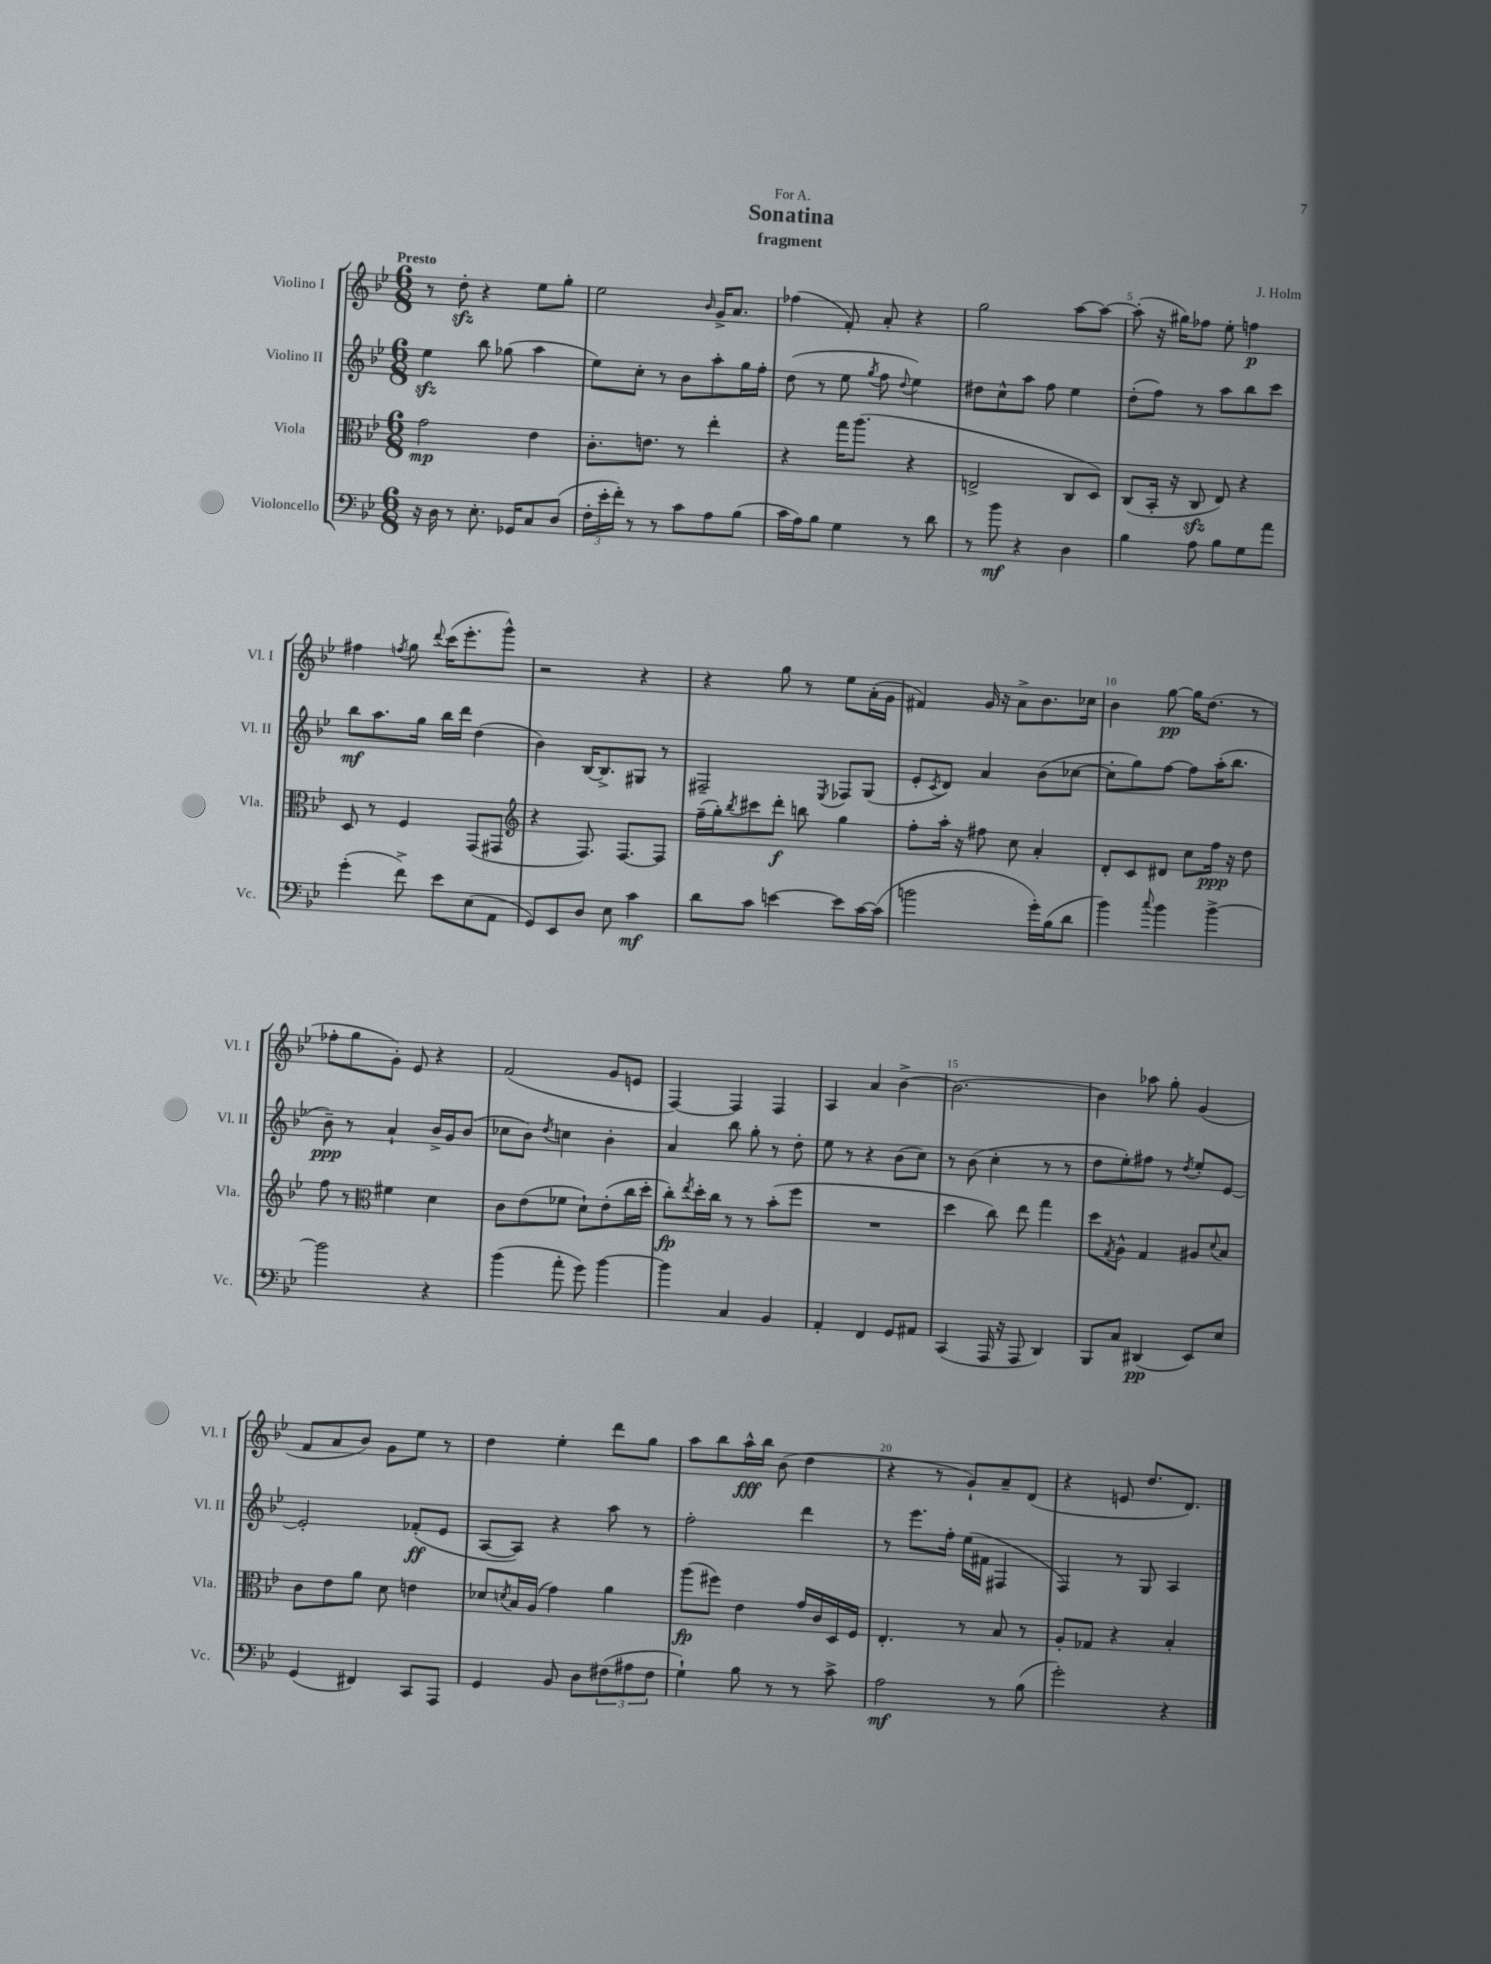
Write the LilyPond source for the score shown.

\header { title = "Sonatina" composer = "J. Holm" subtitle = "fragment" dedication = "For A." }
<<
\new StaffGroup <<
\new Staff = "s0" \with { instrumentName = "Violino I" shortInstrumentName = "Vl. I" } {
    \clef treble \key bes \major \numericTimeSignature \time 6/8 \tempo "Presto"
    r8 d''8-.\sfz r4 ees''8 g''8-. |
    ees''2 \grace { bes'16 } g'16-> a'8. |
    fes''4( f'8-.) a'8-. r4 |
    g''2 a''8~ a''8~ |
    a''8-.( r16 gis''16) fes''8 ees''8-. f''4\p |
    fis''4 \acciaccatura { f''8 } g''8 \appoggiatura { d'''8 } c'''16( ees'''8.-. g'''8-^) |
    r2 r4 |
    r4 g''8 r8 ees''8 a'16-.( g'16 |
    fis'4) g'16 r16 a'8-> bes'8. ces''16 |
    bes'4 g''8~\pp g''16 d''8.( r8 |
    fes''8-. g''8 g'8-.) ees'8 r4 |
    f'2( g'8 e'8 |
    f4~) f4 f4 |
    a4 a'4 bes'4~-> |
    bes'2.~ |
    bes'4 aes''8 g''8-. g'4( |
    f'8 a'8 bes'8) g'8 ees''8 r8 |
    d''4 ees''4-. d'''8 g''8 |
    a''8 bes''8 a''16-^\fff bes''16 bes'8( d''4 |
    r4 r8 g'8-!) a'8-- d'8( |
    r4 e'8 d''8. d'8.) \bar "|." |
}
\new Staff = "s1" \with { instrumentName = "Violino II" shortInstrumentName = "Vl. II" } {
    \clef treble \key bes \major \numericTimeSignature \time 6/8
    ees''4\sfz bes''8 ges''8( a''4 |
    ees''8) c''8-. r8 bes'8 a''8-. g''16 f''16-. |
    d''8( r8 ees''8 \acciaccatura { g''8 } f''8 \appoggiatura { d''8 } ees''4) |
    dis''8 c''8-^ a''8 f''8 ees''4 |
    d''8-.( f''8) r8 a''8 bes''8 c'''8 |
    bes''8\mf a''8. g''16 bes''16 d'''16 d''4( |
    bes'4) bes16~ bes8.-> gis8 r8 |
    fis2-- \acciaccatura { ees8 } fes8 g8( |
    ees'8-. \acciaccatura { c'8 } d'8) a'4 bes'8( ces''8~ |
    ces''8-. g''8) f''8~ f''8 a''16-.( bes''8. |
    bes'8--\ppp) r8 a'4-! bes'16-> g'16 bes'8( |
    ces''8 bes'8) \acciaccatura { d''8 } c''4 bes'4-. |
    a'4 bes''8 g''8-. r8 d''8-. |
    ees''8 r8 r4 bes'8( c''8) |
    r8 bes'8( c''4-. r8 r8 |
    d''8 ees''8-.) fis''8 r8 \acciaccatura { d''8 } ees''8-. ees'8~ |
    ees'2-. fes'8-.\ff( ees'8 |
    a8~ a8) r4 a''8 r8 |
    f''2-. d'''4 |
    r8 ees'''8. f''16-. ees''16( fis'16 fis4 |
    f4) r8 g8 a4 \bar "|." |
}
\new Staff = "s2" \with { instrumentName = "Viola" shortInstrumentName = "Vla." } {
    \clef alto \key bes \major \numericTimeSignature \time 6/8
    g'2\mp ees'4 |
    c'8.-. e'8. r8 ees''4-. |
    r4 g''16 a''8.( r4 |
    e2-> c8 d8) |
    c8( bes,16-. r16 c8\sfz ees8) r4 |
    d8 r8 f4 g,8( gis,8 |
    \clef treble r4 f8.) f8.~ f8 |
    f''16--( g''16-.) \acciaccatura { bes''8 } cis'''8 d'''8-.\f b''8 g''4 |
    f''8-. a''16-. r16 fis''8 c''8 a'4-. |
    d'8-. c'8 dis'8 c''8 f''16\ppp r16 d''8 |
    f''8 r8 \clef alto fis'4 d'4 |
    c'8 ees'8( fes'8 d'8-!) ees'8-.( c''16 d''16-. |
    c''8-.\fp) \acciaccatura { ees''8 } d''16-. c''16 r8 r8 bes'8-.( f''8 |
    R2. |
    d''4 c''8) ees''8 g''4 |
    d''8 \acciaccatura { g8 } a8-^ g4 ais8 \appoggiatura { d'8 } bes8 |
    c'8 ees'8 a'8 d'8 e'4 |
    des'8 \acciaccatura { d'8 } bes16 a16( g'4) a'4 |
    a''8\fp( fis''8) ees'4 g'16 c'16 d16 f16 |
    ees4.-. r8 bes8 r8 |
    a8-. ges8 r4 bes4-. \bar "|." |
}
\new Staff = "s3" \with { instrumentName = "Violoncello" shortInstrumentName = "Vc." } {
    \clef bass \key bes \major \numericTimeSignature \time 6/8
    r16 d16 r8 ees8.-. ges,16 c8 d8( |
    \tuplet 3/2 { f16-. ees'16-. f'16-.) } r8 r8 c'8 a8 bes8( |
    c'16 a16) bes8 g4 r8 d'8 |
    r8 bes'8\mf r4 d4 |
    bes4 a8 bes8 g8 a'8 |
    g'4-.( f'8->) ees'8 ees8( a,8 |
    g,8) ees,8 d8 ees8 c'4\mf |
    d'8 c'8 e'4~ e'8 c'16~ c'16( |
    b'2 g'16-.) bes16( d'8 |
    bes'4) \appoggiatura { c''8 } bes'4 bes'4~-> |
    bes'2 r4 |
    bes'4( a'8-. g'8) bes'4~ |
    bes'4 c4 bes,4 |
    a,4-. f,4 g,8 ais,8 |
    c,4( a,,16 r16 a,,8 d,4) |
    bes,,8 c8 dis,4\pp( ees,8) ees8 |
    g,4( fis,4) c,8 a,,8 |
    g,4 bes,8 d8 \tuplet 3/2 { fis8( ais8 fis8 } |
    g4-!) bes8 r8 r8 c'8-> |
    a2\mf r8 bes8( |
    g'2-.) r4 \bar "|." |
}
>>
>>
\layout { \context { \Score \override BarNumber.break-visibility = ##(#f #t #t) barNumberVisibility = #(every-nth-bar-number-visible 5) } }
